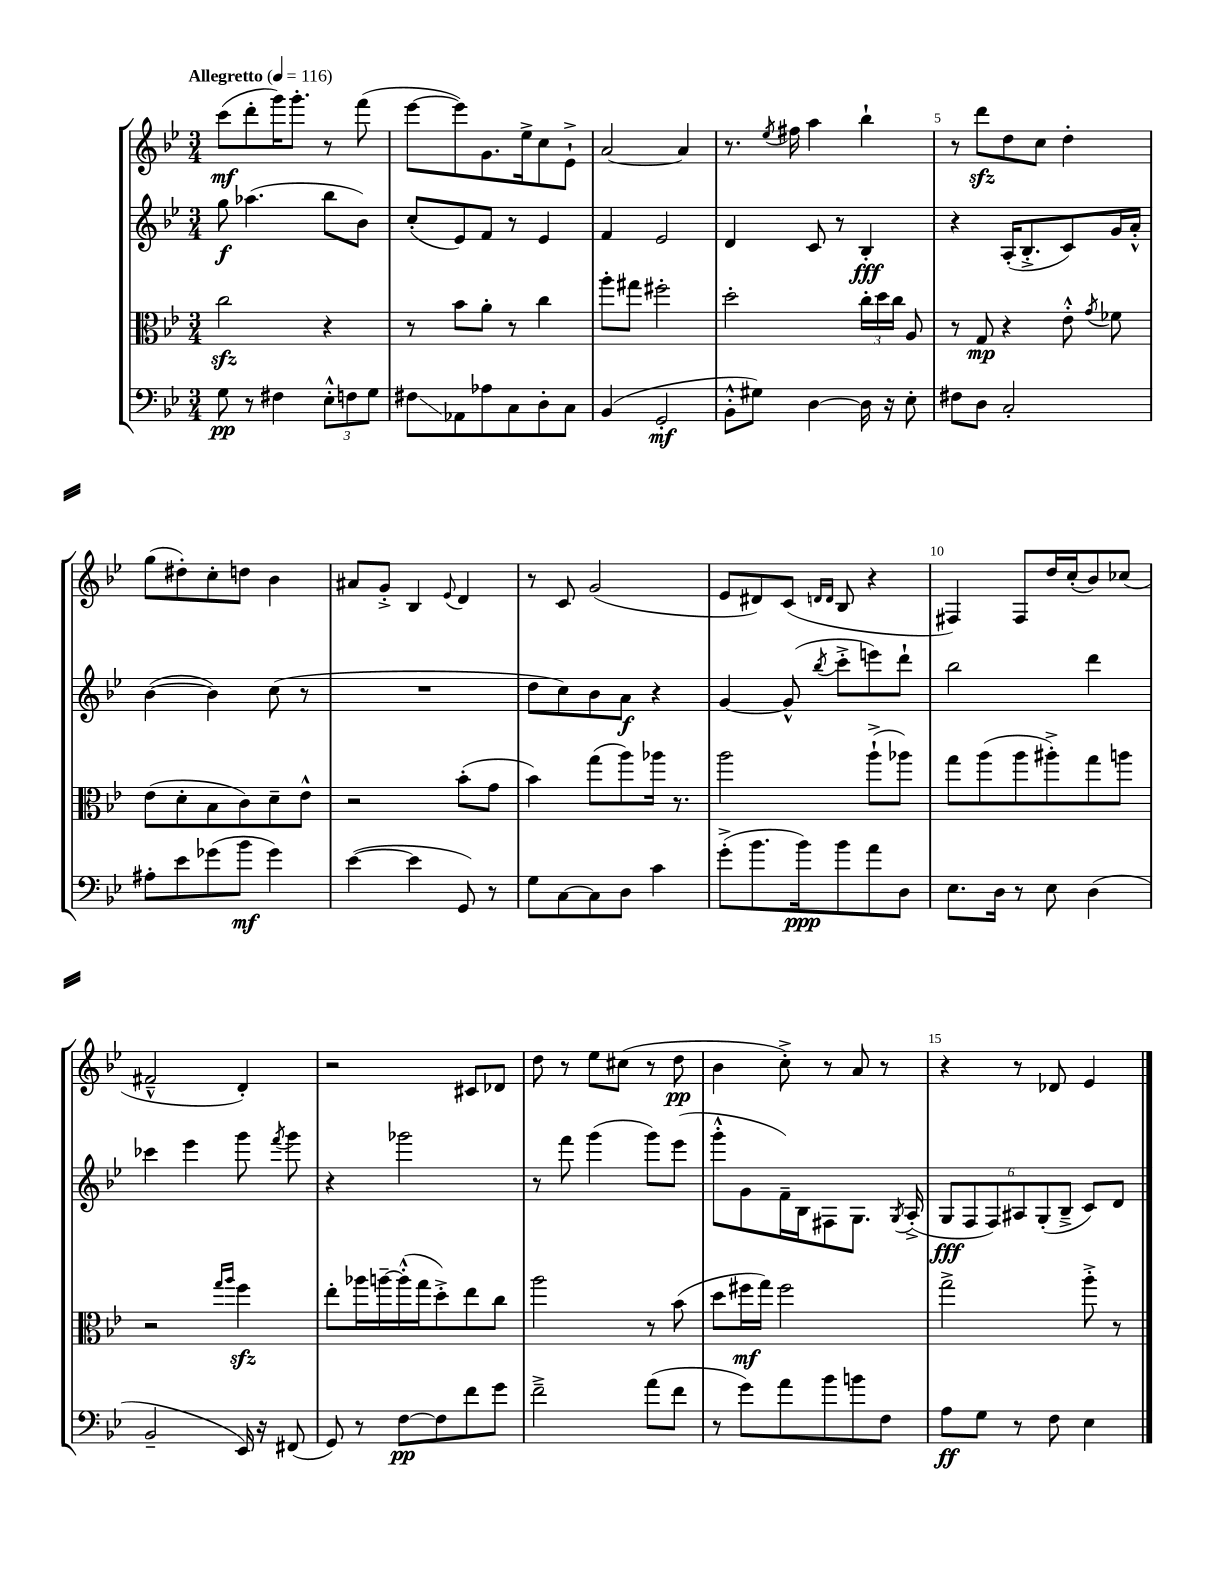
<<
\new StaffGroup <<
\new Staff = "s0" {
    \clef treble \key bes \major \numericTimeSignature \time 3/4 \tempo "Allegretto" 4 = 116
    \autoBeamOff c'''8[\mf( d'''8-. g'''16) g'''8.]-. r8 f'''8( |
    ees'''8[~ ees'''8) g'8. ees''16-> c''8 ees'8]-!-> |
    a'2~ a'4 |
    r8. \acciaccatura { ees''8 } fis''16 a''4 bes''4-! |
    r8 d'''8[\sfz d''8 c''8] d''4-. |
    g''8[( dis''8-.) c''8-. d''8] bes'4 |
    ais'8[ g'8]-.-> bes4 \appoggiatura { ees'8 } d'4 |
    r8 c'8 g'2( |
    ees'8[ dis'8) c'8]( \grace { d'16[ d'16] } bes8 r4 |
    fis4) fis8[ d''16 c''16-.( bes'8) ces''8]( |
    fis'2---^ d'4-.) |
    r2 cis'8[ des'8] |
    d''8 r8 ees''8[ cis''8]( r8 d''8\pp |
    bes'4 c''8-.->) r8 a'8 r8 |
    r4 r8 des'8 ees'4 \bar "|." |
}
\new Staff = "s1" {
    \clef treble \key bes \major \numericTimeSignature \time 3/4
    \autoBeamOff g''8\f aes''4.( bes''8[ bes'8]) |
    c''8[-.( ees'8) f'8] r8 ees'4 |
    f'4 ees'2 |
    d'4 c'8 r8 bes4-.\fff |
    r4 a16[-.( bes8.-.-> c'8) g'16 a'16]-.-^ |
    bes'4~( bes'4) c''8( r8 |
    R2. |
    d''8[ c''8) bes'8 a'8]\f r4 |
    g'4~ g'8-^( \acciaccatura { bes''8 } c'''8[-.-> e'''8) d'''8]-! |
    bes''2 d'''4 |
    ces'''4 ees'''4 g'''8 \acciaccatura { f'''8 } g'''8 |
    r4 ges'''2 |
    r8 f'''8 g'''4( g'''8[) ees'''8]( |
    g'''8[-.-^ g'8 f'16--) bes16 fis8 g8.] \acciaccatura { g8 } a16-.->( |
    \tuplet 6/4 { g8[\fff f8 f8) ais8 g8-.( bes8]---> } c'8[) d'8] \bar "|." |
}
\new Staff = "s2" {
    \clef alto \key bes \major \numericTimeSignature \time 3/4
    \autoBeamOff c''2\sfz r4 |
    r8 bes'8[ a'8]-. r8 c''4 |
    a''8[-. gis''8] fis''2-. |
    d''2-. \tuplet 3/2 { c''16[-. d''16 c''16] } a8 |
    r8 g8\mp r4 ees'8-.-^ \acciaccatura { g'8 } fes'8 |
    ees'8[( d'8-. bes8 c'8) d'8-- ees'8]-^ |
    r2 bes'8[-.( g'8] |
    bes'4) g''8[( a''8) aes''16] r8. |
    a''2 a''8[-!->( aes''8]) |
    g''8[ a''8( a''8 ais''8-.->) g''8 a''8] |
    r2 \grace { g''16[ a''16] } f''4\sfz |
    ees''8[-. aes''16 a''16~-- a''16-.-^( g''16 d''8-.->) ees''8 c''8] |
    a''2 r8 bes'8( |
    d''8[ fis''16\mf g''16]) fis''2 |
    g''2-> a''8-.-> r8 \bar "|." |
}
\new Staff = "s3" {
    \clef bass \key bes \major \numericTimeSignature \time 3/4
    \autoBeamOff g8\pp r8 fis4 \tuplet 3/2 { ees8[-.-^ f8 g8] } |
    fis8[\glissando aes,8 aes8 c8 d8-. c8] |
    bes,4( g,2-.\mf |
    bes,8[-.-^ gis8]) d4~ d16 r16 ees8-. |
    fis8[ d8] c2-. |
    ais8[-. ees'8 ges'8( bes'8]\mf ges'4) |
    ees'4~( ees'4 g,8) r8 |
    g8[ c8~ c8 d8] c'4 |
    g'8[-.->( bes'8. bes'16\ppp) bes'8 a'8 d8] |
    ees8.[ d16] r8 ees8 d4( |
    bes,2-- ees,16) r16 fis,8( |
    g,8) r8 f8[~\pp f8 f'8 g'8] |
    f'2---> a'8[( f'8] |
    r8 g'8[) a'8 bes'8 b'8 f8] |
    a8[\ff g8] r8 f8 ees4 \bar "|." |
}
>>
>>
\layout { \context { \Score \override BarNumber.break-visibility = ##(#f #t #t) barNumberVisibility = #(every-nth-bar-number-visible 5) } }
